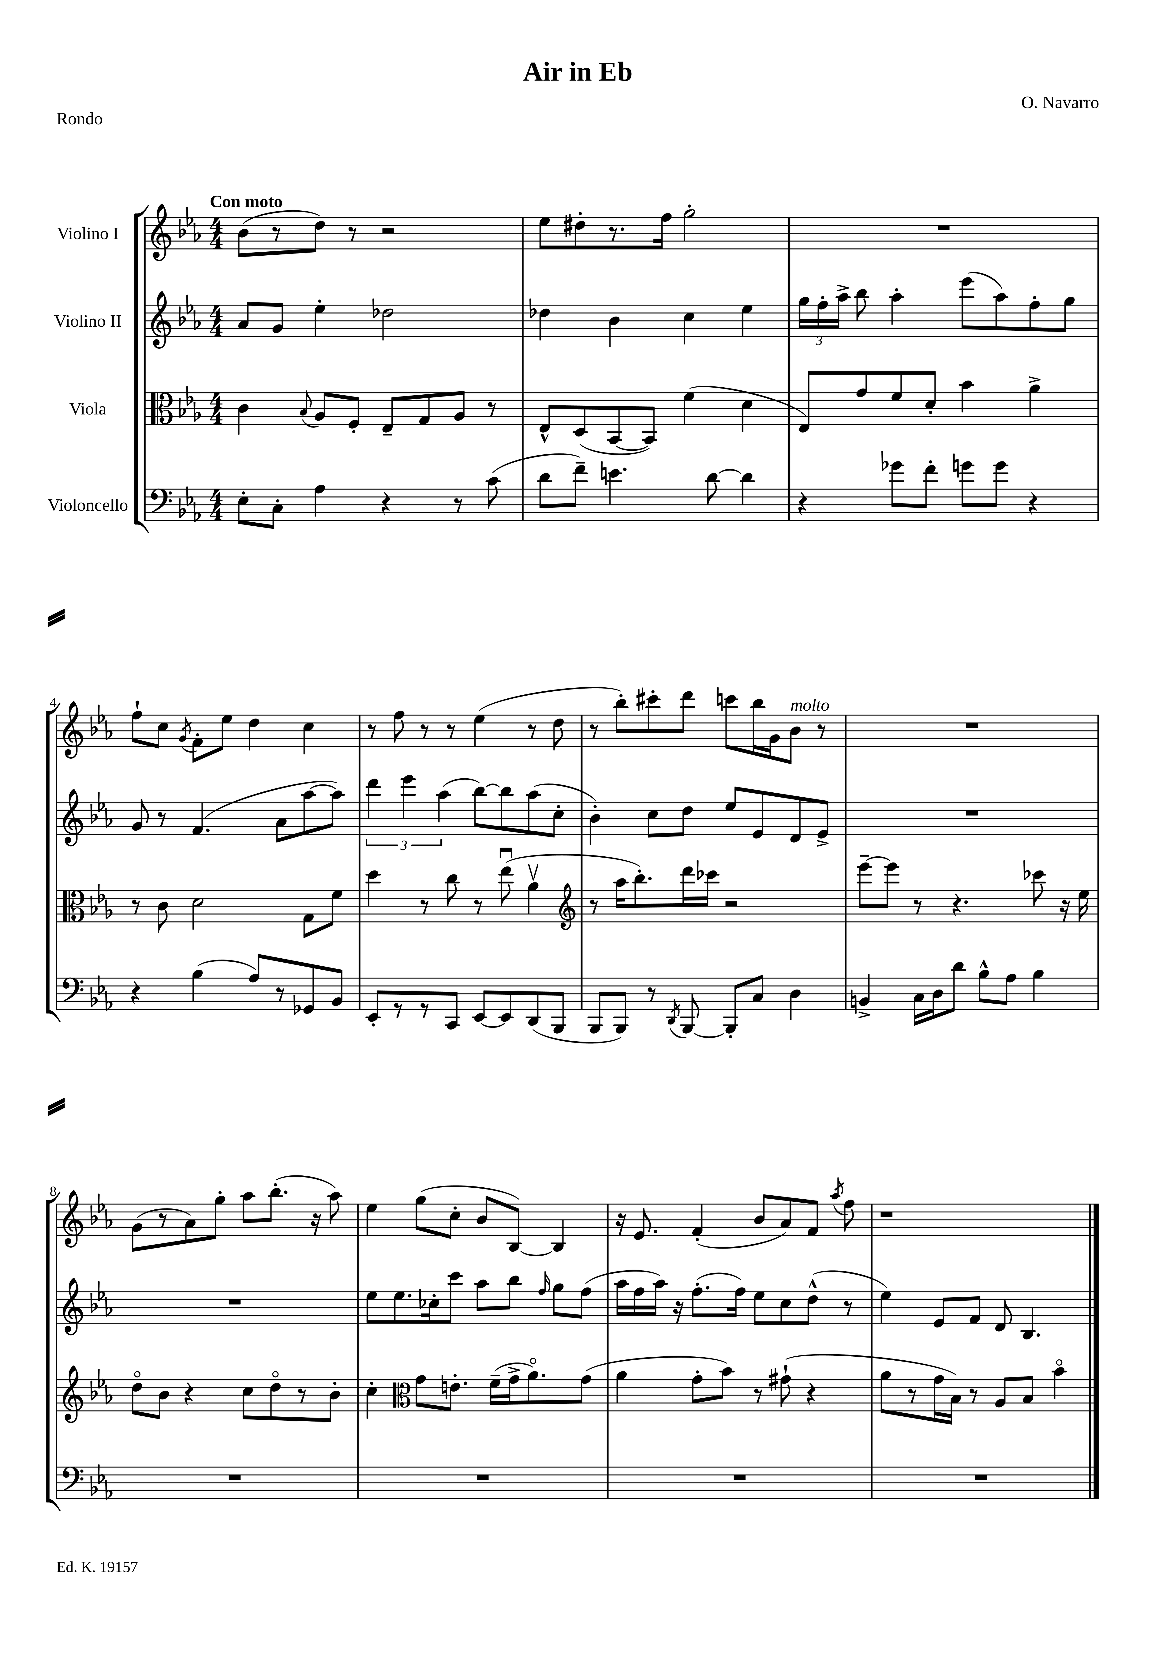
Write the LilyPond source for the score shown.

\header { title = "Air in Eb" composer = "O. Navarro" piece = "Rondo" }
<<
\new StaffGroup <<
\new Staff = "s0" \with { instrumentName = "Violino I" } {
    \clef treble \key ees \major \numericTimeSignature \time 4/4 \tempo "Con moto"
    \autoBeamOff bes'8[( r8 d''8]) r8 r2 |
    ees''8[ dis''8-. r8. f''16] g''2-. |
    R1 |
    f''8[-! c''8] \acciaccatura { g'8 } f'8[-. ees''8] d''4 c''4 |
    r8 f''8 r8 r8 ees''4( r8 d''8 |
    r8 bes''8[-.) cis'''8-. d'''8] c'''8[ bes''16 g'16 bes'8]^\markup { \italic "molto" } r8 |
    R1 |
    g'8[( r8 aes'8) g''8]-. aes''8[ bes''8.]-.( r16 aes''8) |
    ees''4 g''8[( c''8]-. bes'8[ bes8]~) bes4 |
    r16 ees'8. f'4-.( bes'8[ aes'8) f'8] \acciaccatura { aes''8 } f''8 |
    r1 \bar "|." |
}
\new Staff = "s1" \with { instrumentName = "Violino II" } {
    \clef treble \key ees \major \numericTimeSignature \time 4/4
    \autoBeamOff aes'8[ g'8] ees''4-. des''2 |
    des''4 bes'4 c''4 ees''4 |
    \tuplet 3/2 { g''16[ f''16-. aes''16]-> } bes''8 aes''4-. ees'''8[( aes''8) f''8-. g''8] |
    g'8 r8 f'4.( aes'8[ aes''8~ aes''8]) |
    \tuplet 3/2 { d'''4 ees'''4 aes''4( } bes''8[~) bes''8 aes''8( c''8]-. |
    bes'4-.) c''8[ d''8] ees''8[ ees'8 d'8 ees'8]-> |
    R1 |
    R1 |
    ees''8[ ees''8. ces''16-. c'''8] aes''8[ bes''8] \grace { f''16 } g''8[ f''8]( |
    aes''16[ f''16 aes''16]) r16 f''8.[-.( f''16]) ees''8[ c''8 d''8]-^( r8 |
    ees''4) ees'8[ f'8] d'8 bes4. \bar "|." |
}
\new Staff = "s2" \with { instrumentName = "Viola" } {
    \clef alto \key ees \major \numericTimeSignature \time 4/4
    \autoBeamOff c'4 \appoggiatura { bes8 } aes8[ f8]-. ees8[-- g8 aes8] r8 |
    ees8[-^ d8( bes,8~ bes,8]) f'4( d'4 |
    ees8[) g'8 f'8 d'8]-. bes'4 aes'4-> |
    r8 c'8 d'2 g8[ f'8] |
    d''4 r8 c''8 r8 ees''8\downbow( aes'4\upbow |
    \clef treble r8 aes''16[ bes''8.-.) d'''16 ces'''16] r2 |
    ees'''8[~-- ees'''8] r8 r4. ces'''8 r16 ees''16 |
    d''8[\flageolet bes'8] r4 c''8[ d''8\flageolet r8 bes'8]-. |
    c''4-. \clef alto g'8[ e'8.]-. f'16[--( g'16-> aes'8.\flageolet) g'8]( |
    aes'4 g'8[-. bes'8]) r8 gis'8-!( r4 |
    aes'8[ r8 g'16 bes16]) r8 aes8[ bes8] bes'4\flageolet \bar "|." |
}
\new Staff = "s3" \with { instrumentName = "Violoncello" } {
    \clef bass \key ees \major \numericTimeSignature \time 4/4
    \autoBeamOff ees8[-. c8]-. aes4 r4 r8 c'8( |
    d'8[ f'8]--) e'4. d'8~ d'4 |
    r4 ges'8[ f'8]-. g'8[ g'8] r4 |
    r4 bes4( aes8[) r8 ges,8 bes,8] |
    ees,8[-. r8 r8 c,8] ees,8[~ ees,8 d,8( bes,,8] |
    bes,,8[ bes,,8]) r8 \acciaccatura { d,8 } bes,,8~ bes,,8[-. c8] d4 |
    b,4-> c16[ d16 d'8] bes8[-^ aes8] bes4 |
    R1 |
    R1 |
    R1 |
    R1 \bar "|." |
}
>>
>>
